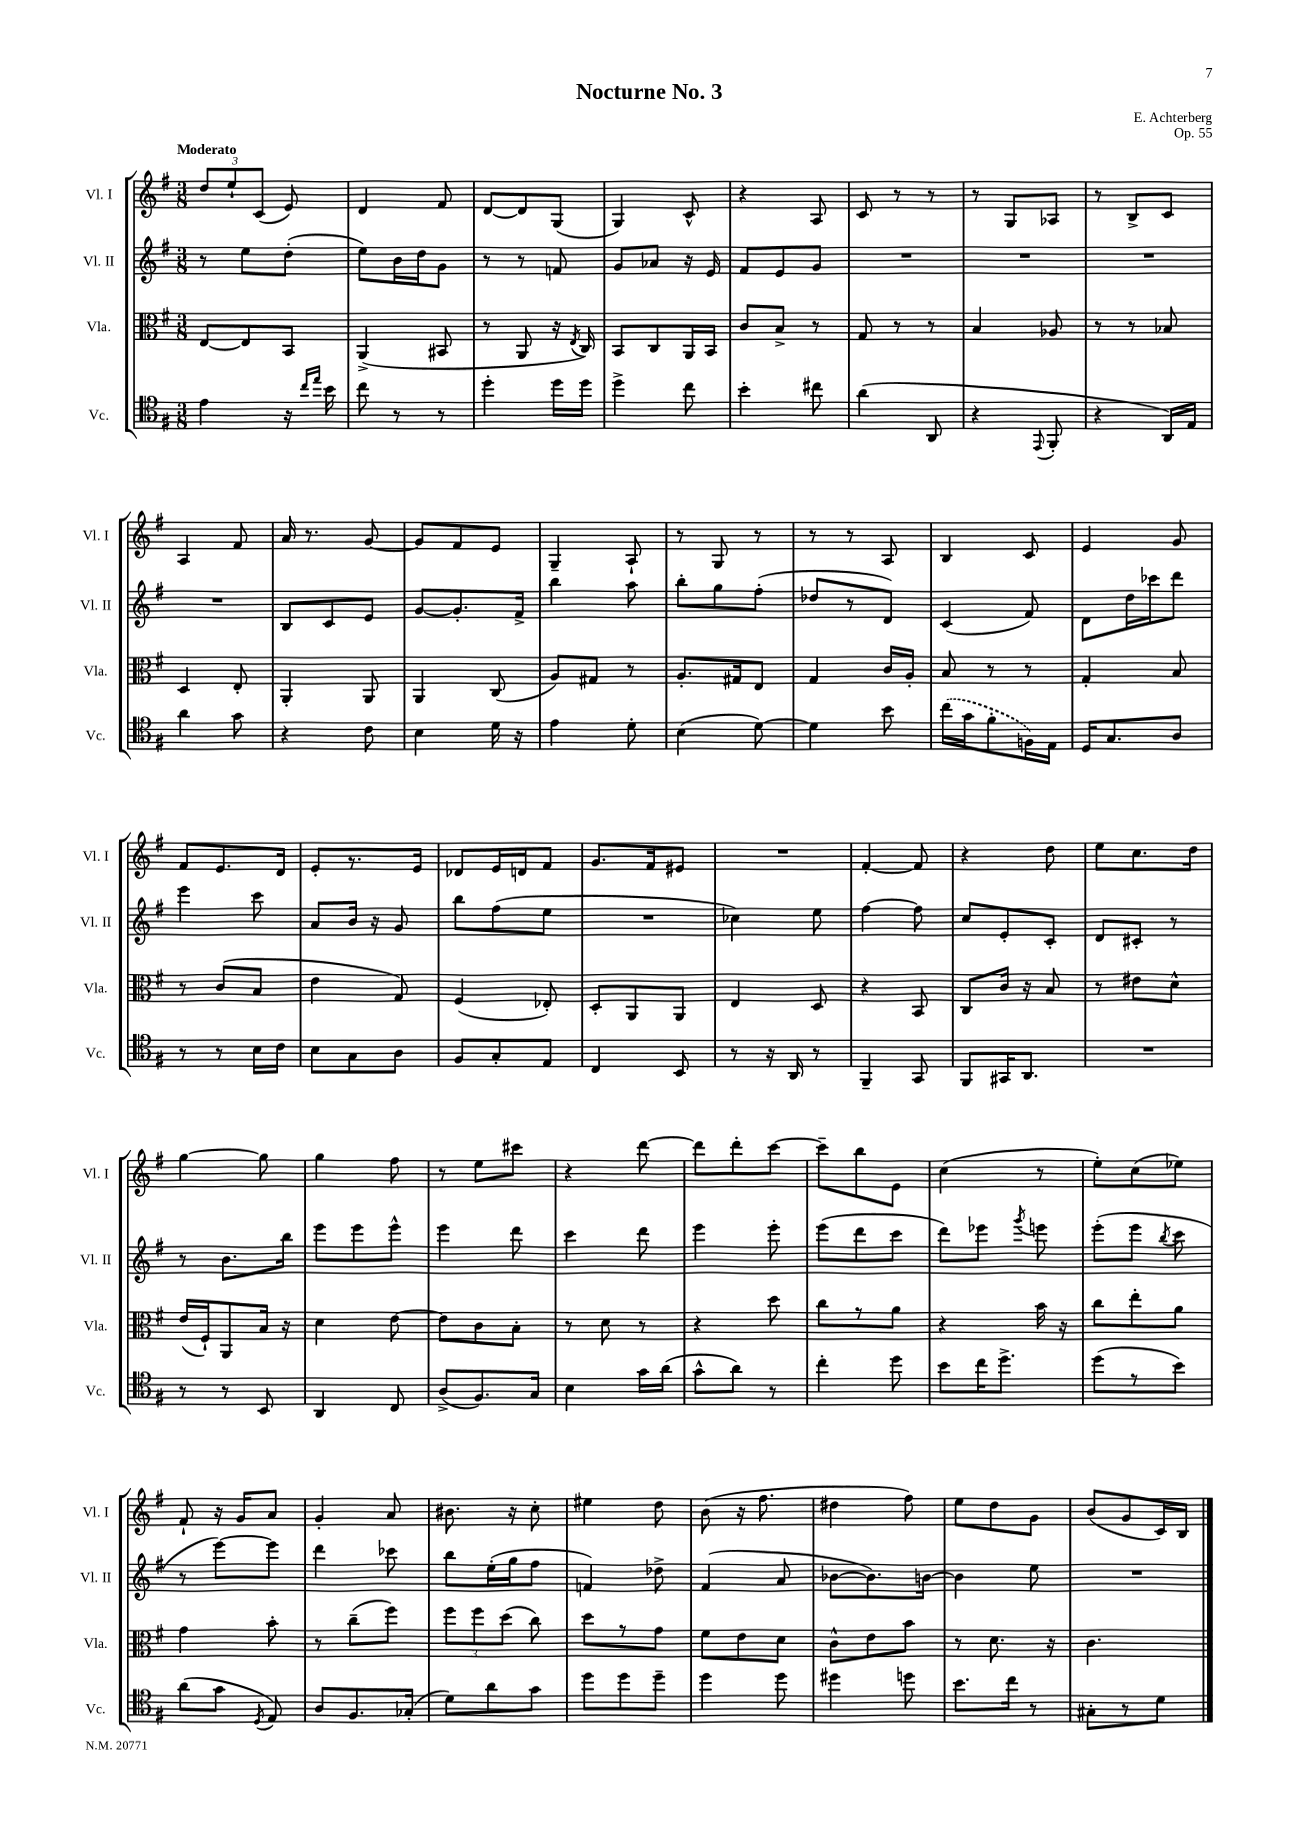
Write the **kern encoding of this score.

**kern	**kern	**kern	**kern
*staff4	*staff3	*staff2	*staff1
*clefC4	*clefC3	*clefG2	*clefG2
*k[f#]	*k[f#]	*k[f#]	*k[f#]
*M3/8	*M3/8	*M3/8	*M3/8
4e	[8E	8r	12dd
.	.	.	12ee`
.	8E]	8ee	.
.	.	.	(12c
16r	8BB	(8dd'	8e)
16qqcc	.	.	.
16qqee	.	.	.
16b	.	.	.
=	=	=	=
8cc	(4AA^	8ee)	4d
8r	.	16b	.
.	.	16dd	.
8r	8BB#	8g	8f#
=	=	=	=
4dd'	8r	8r	[8d
.	8AA	8r	8d]
16dd	16r	8f	(8G
.	8qE	.	.
16dd	16C)	.	.
=	=	=	=
4dd^	8BB	8g	4G)
.	8C	8a-	.
8cc	16AA	16r	8c^^
.	16BB	16e	.
=	=	=	=
4b'	8c	8f#	4r
.	8B^	8e	.
8cc#	8r	8g	8A
=	=	=	=
(4a	8G	4.r	8c
.	8r	.	8r
8AA	8r	.	8r
=	=	=	=
4r	4B	4.r	8r
.	.	.	8G
8qqEE	.	.	.
8FF#'	8A-	.	8A-
=	=	=	=
4r	8r	4.r	8r
.	8r	.	8B^
16AA)	8B-	.	8c
16E	.	.	.
=	=	=	=
4a	4D	4.r	4A
8g	8E'	.	8f#
=	=	=	=
4r	4AA'	8B	16a
.	.	.	8.r
.	.	8c	.
8c	8AA	8e	[8g
=	=	=	=
4B	4AA	[8g	8g]
.	.	8.g']	8f#
16d	(8C	.	8e
16r	.	16f#^	.
=	=	=	=
4e	8A)	4bb	4G~
.	8G#	.	.
8d'	8r	8aa	8A`
=	=	=	=
(4B	8.A'	8bb'	8r
.	.	8gg	8G
.	16G#	.	.
[8d)	8E	(8ff#'	8r
=	=	=	=
4d]	4G	8dd-	8r
.	.	8r	8r
8b	16c	8d)	8A
.	16A'	.	.
=	=	=	=
(16cc	8B	(4c	4B
16g	.	.	.
8f#'	8r	.	.
16F)	8r	8f#)	8c
16E	.	.	.
=	=	=	=
16D	4G'	8d	4e
8.G	.	.	.
.	.	16dd	.
.	.	16ccc-	.
8A	8B	8ddd	8g
=	=	=	=
8r	8r	4eee	8f#
8r	(8c	.	8.e
16B	8B	8ccc	.
16c	.	.	16d
=	=	=	=
8B	4e	8a	8e'
8G	.	16b	8.r
.	.	16r	.
8A	8G)	8g	.
.	.	.	16e
=	=	=	=
8F#	(4F#	8bb	8d-
8G'	.	(8ff#	16e
.	.	.	16d
8E	8E-')	8ee	8f#
=	=	=	=
4C	8D'	4.r	8.g
.	8AA	.	.
.	.	.	16f#
8BB	8AA	.	8e#
=	=	=	=
8r	4E	4cc-)	4.r
16r	.	.	.
16AA	.	.	.
8r	8D	8ee	.
=	=	=	=
4FF#~	4r	[4ff#	[4f#'
8GG	8BB	8ff#]	8f#]
=	=	=	=
8FF#	8C	8cc	4r
16GG#	16c	8e'	.
8.AA	16r	.	.
.	8B	8c'	8dd
=	=	=	=
4.r	8r	8d	8ee
.	8e#	8c#'	8.cc
.	8d^^	8r	.
.	.	.	16dd
=	=	=	=
8r	(16e	8r	[4gg
.	16F#`)	.	.
8r	8AA	8.b	.
8BB	16B	.	8gg]
.	16r	16bb	.
=	=	=	=
4AA	4d	8eee	4gg
.	.	8eee	.
8C	[8e	8eee^^	8ff#
=	=	=	=
(8A^	8e]	4eee	8r
8.F#)	8c	.	8ee
.	8B'	8ddd	8ccc#
16G	.	.	.
=	=	=	=
4B	8r	4ccc	4r
.	8d	.	.
16g	8r	8ddd	[8ddd
(16a	.	.	.
=	=	=	=
8g^^	4r	4eee	8ddd]
8a)	.	.	8ddd'
8r	8dd	8eee'	[8ccc
=	=	=	=
4cc'	8cc	(8eee	8ccc~]
.	8r	8ddd	8bb
8dd	8a	8ccc	8e
=	=	=	=
8b	4r	8ddd)	(4cc
16cc	.	8eee-	.
8.dd^	.	.	.
.	.	8qggg	.
.	16b	8eee	8r
.	16r	.	.
=	=	=	=
(8dd	8cc	(8eee'	8ee')
8r	8ee'	8eee	(8cc
.	.	8qbb	.
8b)	8a	8ccc	8ee-)
=	=	=	=
(8a	4g	8r	8f#`
8g	.	[8eee)	16r
.	.	.	16g
8qD	.	.	.
8E)	8b'	8eee]	8a
=	=	=	=
8A	8r	4ddd	4g'
8.F#	(8cc~	.	.
.	8ff#)	8ccc-	8a
(16G-'	.	.	.
=	=	=	=
8d)	12ff#	8bb	8.b#
.	12ff#	.	.
8a	.	(16ee'	.
.	(12dd	.	.
.	.	16gg	16r
8g	8cc)	8ff#	8cc'
=	=	=	=
8dd	8dd	4f)	4ee#
8dd	8r	.	.
8dd~	8g	8dd-^	8dd
=	=	=	=
4dd	8f#	(4f#	(8b
.	8e	.	16r
.	.	.	8.ff#
8dd	8d	8a	.
=	=	=	=
4dd#	8c^^	[8b-	4dd#
.	8e	8.b-])	.
8dd	8b	.	8ff#)
.	.	[16b	.
=	=	=	=
8.b	8r	4b]	8ee
.	8.d	.	8dd
16cc	.	.	.
8r	.	8ee	8g
.	16r	.	.
=	=	=	=
8G#'	4.c	4.r	(8b
8r	.	.	8g
8d	.	.	16c)
.	.	.	16B
==	==	==	==
*-	*-	*-	*-
